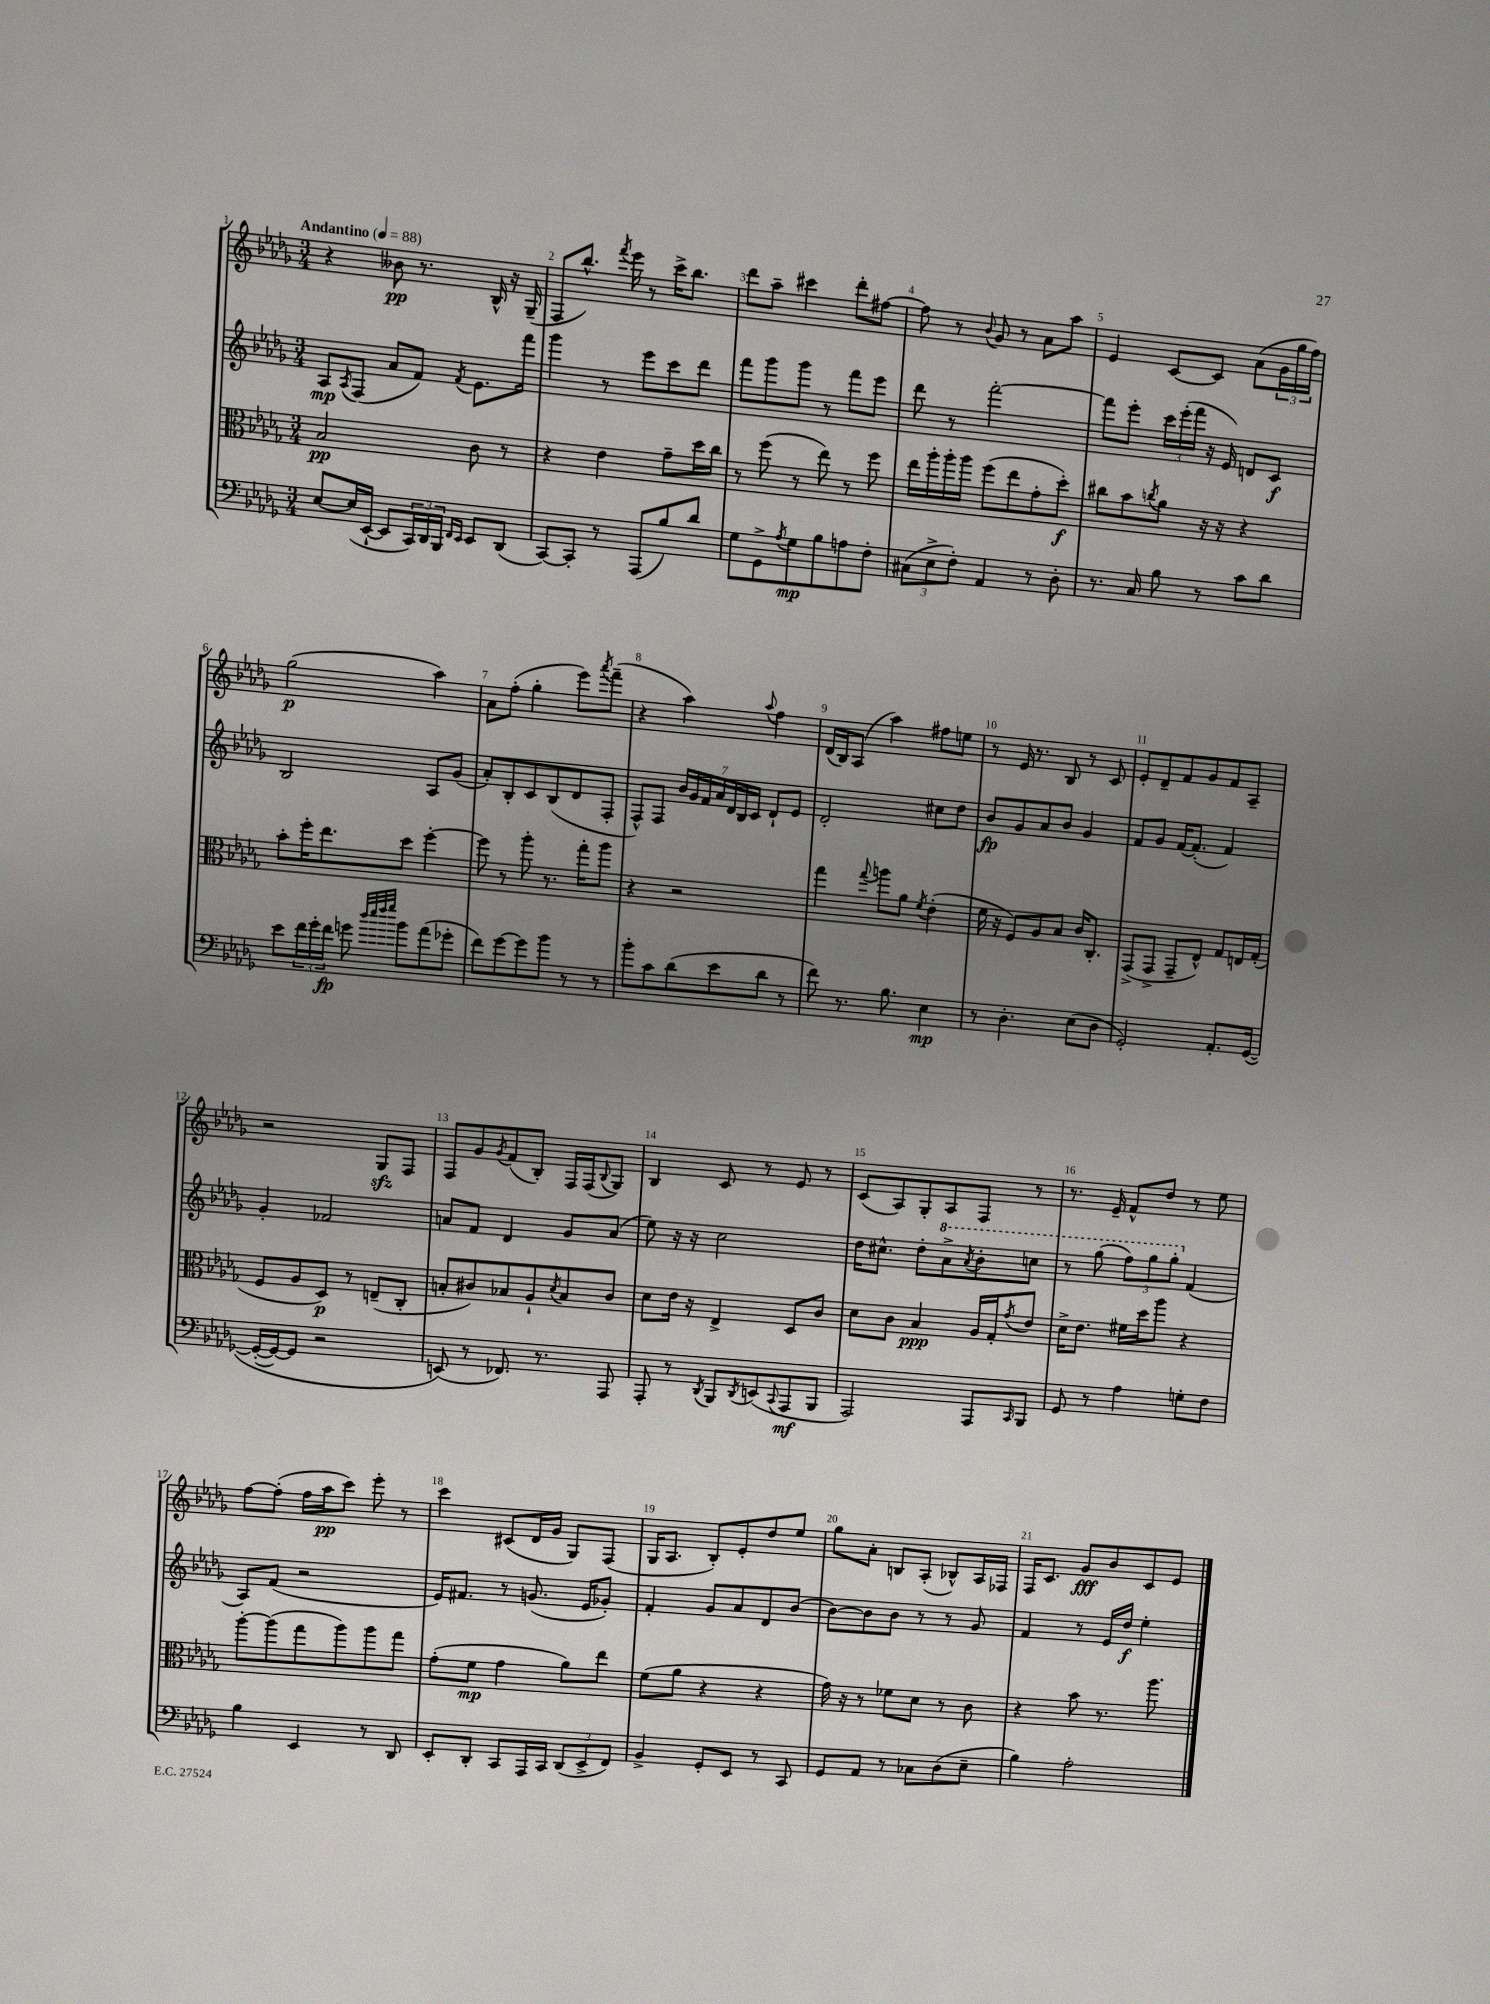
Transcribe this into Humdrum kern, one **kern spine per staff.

**kern	**kern	**kern	**kern
*staff4	*staff3	*staff2	*staff1
*clefF4	*clefC3	*clefG2	*clefG2
*k[b-e-a-d-g-]	*k[b-e-a-d-g-]	*k[b-e-a-d-g-]	*k[b-e-a-d-g-]
*M3/4	*M3/4	*M3/4	*M3/4
*MM88	*MM88	*MM88	*MM88
[8E-	2B-	8A-	4r
.	.	8qA-	.
(16E-]	.	(8F	.
[16EE-`	.	.	.
8EE-]	.	8a-	8b--
24CC)	.	8f)	8.r
24DD-	.	.	.
24BBB-	.	.	.
16qqFF	.	.	.
16qqEE-	.	8qf	.
8EE-	8c	8.e-	.
.	.	.	16B-^^
(8DD-	8r	.	16r
.	.	16fff	(16G-~
=	=	=	=
[8CC)	4r	4ggg-	8F
8CC']	.	.	8.bb-^^)
8r	4e-	8r	.
.	.	.	8qfff
.	.	.	16eee-
(8AAA-	.	8eee-	8r
8B-)	8g-~	8ccc	16ccc^
.	.	.	8.bb-
8d-	16dd-	8ddd-	.
.	16cc	.	.
=	=	=	=
8G-	8r	8fff	8ddd-
8GG-^	(8ff	8ggg-	8aa-~
8qA-	.	.	.
8G-	8r	8ggg-	4ccc#
8B-	8ee-)	8r	.
8A	8r	8fff	8ddd-'
8F'	8ff	8eee-	[8ff#
=	=	=	=
(12C#	16ee-	8ddd-	8ff#]
.	16aa-'	.	.
12E-^	.	.	.
.	16aa-'	8r	8r
12F')	.	.	.
.	16aa-	.	.
.	.	.	8qqb-
4AA-	(8ff	[2fff'	8g-
.	8ee-	.	8r
8r	8g-'	.	8a-
8D-'	8dd-')	.	8aa-
=	=	=	=
8.r	8cc#	8fff]	4e-
.	8b-	8eee-'	.
16C	.	.	.
.	8qcc	.	.
8B-	8a-	24ccc	[8c
.	.	(24eee-'	.
.	.	24fff	.
8r	16r	16r	8c]
.	16r	16e-)	.
8c	4r	8d	(8a-
8d-	.	8c	24g-
.	.	.	24gg-
.	.	.	24ff)
=	=	=	=
8e-	8b-'	2B-	(2gg-
24f	16ff'	.	.
24g-'	.	.	.
.	8.ee-	.	.
24f	.	.	.
8g	.	.	.
32qqdd-	.	.	.
32qqee-	.	.	.
32qqff	.	.	.
32qqgg-	.	.	.
8b-	8dd-	.	.
(8a-	[4ff'	8A-	4aa-)
8g-'	.	(8g-	.
=	=	=	=
8f)	8ff]	8a-')	8a-
[8g-	8r	8B-'	(8ff'
8g-]	8aa-'	8c	4gg-'
8b-	8.r	(8B-	.
8r	.	8d-	8eee-)
.	16gg-'	.	.
.	.	.	8qaaa-
8r	8aa-	8F'	(8fff~
=	=	=	=
8b-'	4r	8F^^)	4r
8c	.	8F	.
(8d-	2r	28b-	4aa-)
.	.	28g-	.
.	.	28f	.
.	.	28a-	.
8e-	.	.	.
.	.	28d-	.
.	.	28B-	.
.	.	28c	.
.	.	.	8qqaa-
8d-	.	8d-`	4ff
8r	.	8e-	.
=	=	=	=
8f)	4gg-	2d-'	(16d-
.	.	.	16B-)
8.r	.	.	(8A-
.	8qqgg-	.	.
.	8aa	.	4aa-)
8.B-	.	.	.
.	8a-	.	.
.	8qf	.	.
4E-	(4e-'	8cc#	8ff#
.	.	8dd-	8ee
=	=	=	=
8r	16f	8b-	8r
.	16r	.	.
4.D-'	8F)	8g-	16e-
.	.	.	8.r
.	8A-	8a-	.
.	8B-	8b-	8B-
(8E-	16c	4g-	8r
.	8.C'	.	.
8D-	.	.	8c
=	=	=	=
2GG-')	(8GG-^	8f	8e-'
.	8GG-^	8g-	8d-~
.	8GG-~	[16f	8f
.	.	(8.f']	.
.	8E-^^)	.	8g-
8.AA-'	8G-	4f)	8f
.	16E	.	8A-~
&([16GG-	(16G-'	.	.
=	=	=	=
(16GG-'_	8F	4g-'	2r
16GG-_)	.	.	.
8GG-]	8A-	.	.
2r	8D-)	2f-	.
.	8r	.	.
.	(8E~	.	8G-
.	8C'	.	8F
=	=	=	=
(8EE&)	8B'	8a	8F
8r	8c#)	8f	8g-
.	.	.	8qg-
8.FF-)	8B-	4d-	(8f
.	8A-`	.	8B-')
8.r	.	.	.
.	8qd-	.	.
.	8B-	8g-	16F
.	.	.	(16F
.	.	.	8qqB-
8AAA-	8c#	(8a	8G-)
=	=	=	=
8AAA-'	8d-	8ee-)	4B-
8r	16e-	16r	.
.	16r	16r	.
8qDD-	.	.	.
8BBB-	4E-^	2cc	8c
8qDD-	.	.	.
(8EE	.	.	8r
8qqCC	.	.	.
8AAA-	8D-	.	8e-
8BBB-	8c	.	8r
=	=	=	=
2AAA-)	8d-	16dd-	(8c
.	.	8.cc#^^	.
.	8c	.	8A-)
.	4B-	8dd-'	8G-'
.	.	8aa-^	8A-
.	.	8qaa-	.
8AAA-	16A-	8bb-'	8F
.	16G-'	.	.
16qqCC	8qg-	.	.
8BBB-	8e-	8ccc	8r
=	=	=	=
8GG-	16d-^	8r	8.r
.	8.e-	.	.
8r	.	(8ggg-	.
.	.	.	16e-~
4A-	16f#	12fff)	8f^^
.	16dd-	.	.
.	.	12ggg-	.
.	8aa-	.	8dd-
.	.	12ggg-'	.
8G'	4r	(4f	8r
8F	.	.	8ee-
=	=	=	=
4B-	[8aa-'	8A-)	[8ff
.	(8aa-]	(8f	(8ff']
4EE-	8gg-	2r	16ff
.	.	.	16aa-
.	8aa-)	.	8ccc)
8r	8aa-	.	8eee-'
8DD-	8gg-	.	8r
=	=	=	=
8EE-'	(8g-'	16e-)	4ccc
.	.	8.f#	.
8DD-'	8f	.	.
8CC	4g-	8r	(8c#
16AAA-	.	(8.g	16d-
16CC	.	.	16g-
(12DD-	8a-)	.	8G-)
.	.	16e-	.
12EE-^	.	.	.
.	8ee-	8g-')	(8F
12FF)	.	.	.
=	=	=	=
4BB-^	(8f	4f'	16G-
.	.	.	8.A-
.	8a-	.	.
8GG-'	4r	8g-	8B-')
8EE-	.	8a-	8e-'
8r	4r	8d-	8dd-
8CC	.	(8b-	8ee-
=	=	=	=
8GG-	16g-)	[8b-)	8gg-
.	16r	.	.
8AA-	8r	8b-]	8a-'
8r	8f-	8b-	8B
8C-	8d-	8r	(8A-'
(8D-	8r	8r	8B-^^)
8E-~	8c	8g-	16A-
.	.	.	16F-
=	=	=	=
4B-)	4r	4f	16F
.	.	.	8.c
2A-'	8b-	8r	8g-
.	8.r	16e-	8b-
.	.	16dd-	.
.	.	4ee-'	8c
.	8.aa-	.	.
.	.	.	8e-
==	==	==	==
*-	*-	*-	*-
